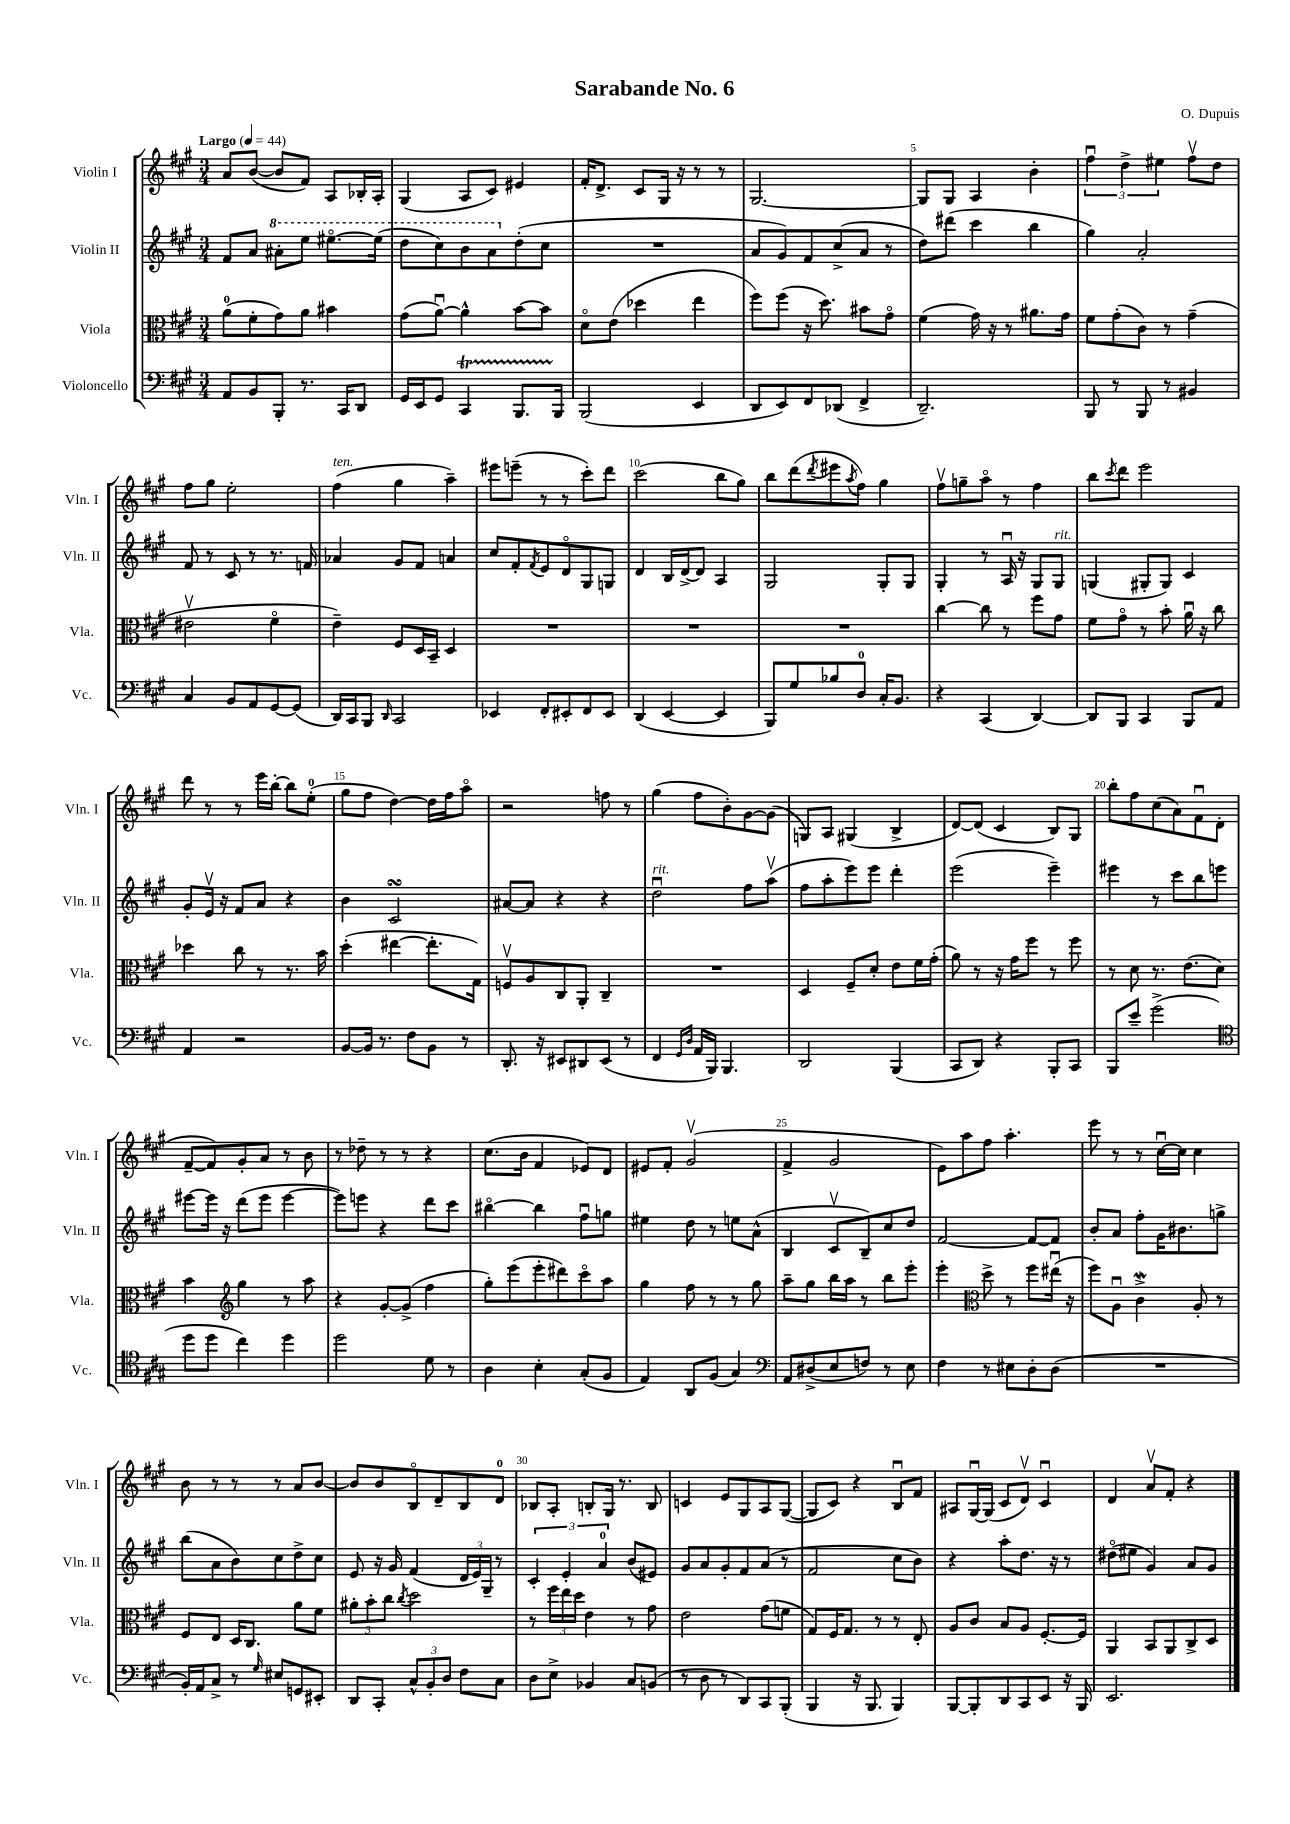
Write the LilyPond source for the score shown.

\header { title = "Sarabande No. 6" composer = "O. Dupuis" }
<<
\new StaffGroup <<
\new Staff = "s0" \with { instrumentName = "Violin I" shortInstrumentName = "Vln. I" } {
    \clef treble \key a \major \numericTimeSignature \time 3/4 \tempo "Largo" 4 = 44
    a'8 b'8~( b'8 fis'8) a8 bes16-. a16-. |
    gis4( a8 cis'8) eis'4 |
    fis'16-. d'8.-> cis'8 gis16 r16 r8 r8 |
    gis2.~ |
    gis8 gis8 a4 b'4-. |
    \tuplet 3/2 { fis''4\downbow d''4-> eis''4 } fis''8\upbow d''8 |
    fis''8 gis''8 e''2-. |
    fis''4^\markup { \italic "ten." }( gis''4 a''4--) |
    eis'''8 e'''8--( r8 r8 cis'''8-.) d'''8 |
    cis'''2( b''8 gis''8) |
    b''8 d'''8( \acciaccatura { d'''8 } eis'''8 \acciaccatura { a''8 } fis''8) gis''4 |
    fis''8\upbow g''8-- a''8\flageolet r8 fis''4 |
    b''8 \acciaccatura { cis'''8 } d'''8 e'''2 |
    d'''8 r8 r8 e'''16 b''16~-. b''8 e''8-0-.( |
    gis''8 fis''8 d''4~) d''16 fis''16 a''8\flageolet |
    r2 f''8 r8 |
    gis''4( fis''8 b'8-.) gis'8~ gis'8( |
    g8) a8 gis4( b4-> |
    d'8~) d'8( cis'4 b8) gis8 |
    b''8-. fis''8 cis''8( a'8) fis'8\downbow d'8( |
    fis'8~-- fis'8) gis'8-. a'8 r8 b'8 |
    r8 des''8-- r8 r8 r4 |
    cis''8.( b'16 fis'4 ees'8) d'8 |
    eis'8 fis'8-. gis'2\upbow( |
    fis'4-> gis'2 |
    e'8) a''8 fis''8 a''4.-. |
    e'''8 r8 r8 cis''16~\downbow cis''16 cis''4 |
    b'8 r8 r8 r8 a'8 b'8~ |
    b'8 b'8 b8\flageolet d'8-- b8 d'8-0 |
    bes8 a8-. b8-. gis16 r8. b8 |
    c'4 e'8 gis8 a8 gis8~( |
    gis8 cis'8) r4 b8\downbow fis'8 |
    ais8 gis16~\downbow gis16( cis'8 d'8\upbow) cis'4\downbow |
    d'4 a'8\upbow fis'8-. r4 \bar "|." |
}
\new Staff = "s1" \with { instrumentName = "Violin II" shortInstrumentName = "Vln. II" } {
    \clef treble \key a \major \numericTimeSignature \time 3/4
    fis'8 a'8 \ottava #1 ais''8-. e'''8 eis'''8.~\flageolet eis'''16( |
    d'''8 cis'''8) b''8 a''8 \ottava #0 d''8-.( cis''8 |
    R2. |
    a'8 gis'8) fis'8 cis''8->( a'8 r8 |
    d''8) dis'''8( cis'''4 b''4 |
    gis''4) a'2-. |
    fis'8 r8 cis'8 r8 r8. f'16 |
    aes'4 gis'8 fis'8 a'4 |
    cis''8 fis'8-. \acciaccatura { fis'8 } e'8 d'8\flageolet gis8 g8 |
    d'4 b16 d'16~-> d'8 a4 |
    gis2 gis8-. gis8 |
    gis4-. r8 a16\downbow r16 gis8 gis8^\markup { \italic "rit." } |
    g4( gis8-. gis8) cis'4 |
    gis'8-. e'16\upbow r16 fis'8 a'8 r4 |
    b'4 cis'2\turn |
    ais'8~ ais'8 r4 r4 |
    d''2\downbow^\markup { \italic "rit." } fis''8 a''8\upbow( |
    fis''8 a''8-. e'''8) e'''8 d'''4-. |
    e'''2( e'''4--) |
    eis'''4 r8 cis'''8 b''8 e'''8 |
    eis'''8~ eis'''16 r16 d'''8( eis'''8 eis'''4~ |
    eis'''8) e'''8 r4 d'''8 cis'''8 |
    bis''4~\flageolet bis''4 fis''8\downbow g''8 |
    eis''4 d''8 r8 e''8 a'8-^( |
    b4 cis'8\upbow b8--) cis''8 d''8 |
    fis'2~ fis'8~ fis'8 |
    b'8-. a'8 fis''8-. gis'16 bis'8. g''8-> |
    b''8( a'8 b'8) cis''8 d''8-> cis''8 |
    e'8 r16 gis'16 fis'4( \tuplet 3/2 { d'16 e'16) gis16-- } r8 |
    \tuplet 3/2 { cis'4-. e'4-. a'4-0 } b'8( eis'8) |
    gis'8 a'8 gis'8-. fis'8 a'8( r8 |
    fis'2 cis''8 b'8) |
    r4 a''8-. d''8. r16 r8 |
    dis''8\flageolet( eis''8 gis'4) a'8 gis'8 \bar "|." |
}
\new Staff = "s2" \with { instrumentName = "Viola" shortInstrumentName = "Vla." } {
    \clef alto \key a \major \numericTimeSignature \time 3/4
    a'8-0( fis'8-. gis'8) a'8 bis'4 |
    gis'8( a'8~\downbow) a'4-^ b'8~ b'8 |
    d'8\flageolet e'8( des''4 e''4 |
    fis''8) fis''8( r16 d''8.) bis'8 gis'8\flageolet |
    fis'4( gis'16) r16 r8 ais'8. gis'16 |
    fis'8 gis'8-.( cis'8) r8 gis'4--( |
    eis'2\upbow fis'4\flageolet |
    e'4--) fis8 d16 b,16-- d4 |
    R2. |
    R2. |
    R2. |
    cis''4~ cis''8 r8 fis''8 gis'8 |
    fis'8 gis'8\flageolet r8 b'8-. a'16\downbow r16 cis''8 |
    des''4 cis''8 r8 r8. b'16 |
    d''4-.( eis''4~ eis''8.-. gis16) |
    f8\upbow a8 cis8 a,8-. cis4-- |
    R2. |
    d4 fis8-- d'8-. e'8 fis'16 gis'16-.( |
    a'8) r8 r16 gis'16 fis''8 r8 fis''8 |
    r8 d'8 r8. e'8.( d'8) |
    b'4 \clef treble gis''4 r8 a''8 |
    r4 gis'8~-. gis'8->( fis''4 |
    gis''8-.) e'''8( e'''8-. dis'''8) cis'''8\flageolet a''8 |
    gis''4 fis''8 r8 r8 gis''8 |
    a''8-- gis''8 b''16 a''16 r8 b''8 e'''8-. |
    e'''4-. \clef alto d''8-> r8 fis''8 eis''16\downbow( r16 |
    fis''8) a8\downbow cis'4->\mordent a8-. r8 |
    fis8 e8 d16 cis8. a'8 fis'8 |
    \tuplet 3/2 { ais'8-. b'8-. cis''8 } \acciaccatura { cis''8 } d''2 |
    r8 \tuplet 3/2 { fis''16 e''16 d''16 } e'4 r8 gis'8 |
    e'2 gis'8( f'8 |
    gis8) fis16 gis8. r8 r8 e8-. |
    a8 cis'8 b8 a8 fis8.~-. fis16 |
    a,4 b,8 a,8 cis8-> d8 \bar "|." |
}
\new Staff = "s3" \with { instrumentName = "Violoncello" shortInstrumentName = "Vc." } {
    \clef bass \key a \major \numericTimeSignature \time 3/4
    a,8 b,8 b,,8-. r8. cis,16 d,8 |
    gis,16 e,16 gis,8 cis,4\startTrillSpan b,,8. b,,16\stopTrillSpan |
    b,,2( e,4 |
    d,8 e,8) fis,8 des,8( fis,4-> |
    d,2.--) |
    b,,8 r8 b,,8 r8 bis,4 |
    cis4 b,8 a,8 gis,8~ gis,8( |
    d,16) cis,16 b,,8 \grace { d,16 } cis,2 |
    ees,4 fis,8-. eis,8-. fis,8 eis,8 |
    d,4( e,4~ e,4 |
    b,,8) gis8 bes8 d8-0 cis16-. b,8. |
    r4 cis,4( d,4~) |
    d,8 b,,8 cis,4 b,,8 a,8 |
    a,4 r2 |
    b,8~ b,16 r8. fis8 b,8 r8 |
    d,8.-. r16 eis,8 dis,8 eis,8( r8 |
    fis,4 \grace { gis,16 d16 } a,16 b,,16) b,,4. |
    d,2 b,,4( |
    cis,8 d,8) r4 b,,8-. cis,8 |
    b,,8 e'8-- gis'2->( |
    \clef tenor d''8 d''8 cis''4) d''4 |
    d''2 d'8 r8 |
    a4 b4-. gis8-.( fis8 |
    e4) a,8 fis8( gis4) |
    \clef bass a,8 dis8->( e8 f8) r8 e8 |
    fis4 r8 eis8 d8-. d8( |
    R2. |
    b,16-.) a,16 cis8-> r8 \grace { gis16 } eis8 g,8 eis,8-. |
    d,8 cis,8-. \tuplet 3/2 { cis8-^ b,8-. d8 } fis8 cis8 |
    d8 e8-> bes,4 cis8 b,8( |
    r8 d8 r8 d,8) cis,8 b,,8-.( |
    b,,4 r16 b,,8. b,,4) |
    b,,8~ b,,8-. d,8 cis,8 e,8 r16 b,,16 |
    e,2. \bar "|." |
}
>>
>>
\layout { \context { \Score \override BarNumber.break-visibility = ##(#f #t #t) barNumberVisibility = #(every-nth-bar-number-visible 5) } }
